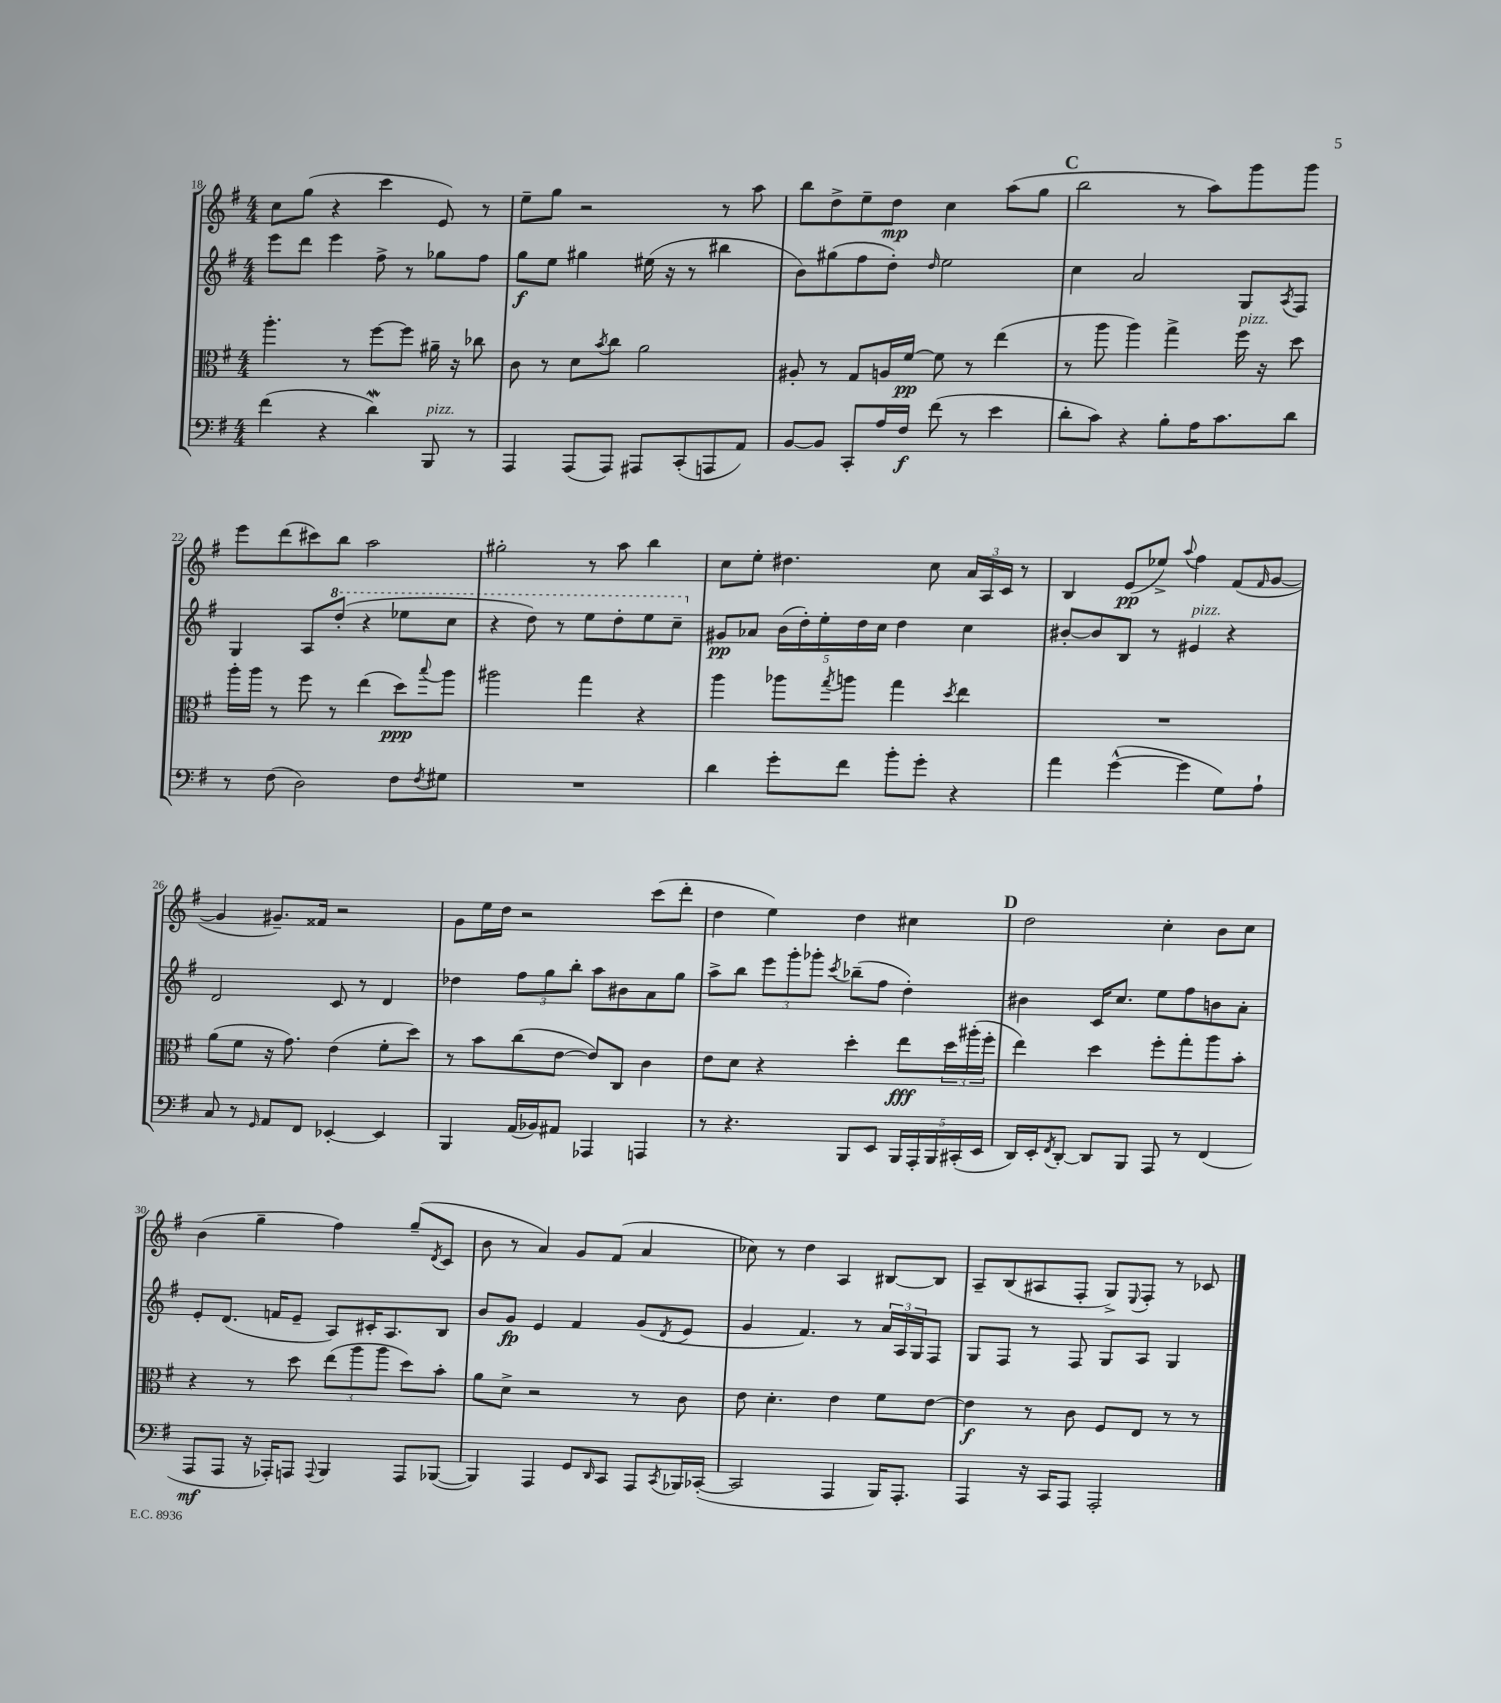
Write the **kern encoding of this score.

**kern	**dynam	**kern	**dynam	**kern	**dynam	**kern	**dynam
*part4	*part4	*part3	*part3	*part2	*part2	*part1	*part1
*staff4	*staff4	*staff3	*staff3	*staff2	*staff2	*staff1	*staff1
*clefF4	*	*clefC3	*	*clefG2	*	*clefG2	*
*k[f#]	*	*k[f#]	*	*k[f#]	*	*k[f#]	*
*M4/4	*	*M4/4	*	*M4/4	*	*M4/4	*
=18	=18	=18	=18	=18	=18	=18	=18
(4f#\	.	4.aa'\	.	8eee\L	.	8cc\L	.
.	.	.	.	8ddd\J	.	(8gg\J	.
4r	.	.	.	4eee\	.	4r	.
.	.	8r	.	.	.	.	.
4dW\)	.	[8ff#\L	.	8ff#^\	.	4ccc\	.
.	.	8ff#\J]	.	8r	.	.	.
!LO:TX:a:i:t=pizz.	!	!	!	!	!	!	!
8BBB/	.	16a#X~\	.	8gg-X\L	.	8e/)	.
.	.	16r	.	.	.	.	.
8r	.	8cc-X\	.	8ff#\J	.	8r	.
=19	=19	=19	=19	=19	=19	=19	=19
4AAA/	.	8c\	.	8gg\L	f	8ee~\L	.
.	.	8r	.	8ee\J	.	8gg\J	.
(8AAA/L	.	8d\L	.	4gg#X\	.	2r	.
.	.	8qb/	.	.	.	.	.
8AAA/J)	.	8cc\J	.	.	.	.	.
8AAA#X/L	.	2a\	.	(16ee#X\	.	.	.
.	.	.	.	16r	.	.	.
(8CC'/	.	.	.	8r	.	.	.
8AAAn/	.	.	.	4bb#X\	.	8r	.
8AA/J)	.	.	.	.	.	8aa\	.
=20	=20	=20	=20	=20	=20	=20	=20
[8BB/L	.	8A#X'/	.	8b\L)	.	8bb\L	.
8BB/J]	.	8r	.	(8gg#X\	.	8dd^\	.
8CC'/L	.	8G/L	.	8ff#\	.	8ee~\	.
16A/L	.	16An/L	.	8dd'\J)	.	8dd\J	mp
16F#/JJ	f	[16f#/JJ	pp	.	.	.	.
.	.	.	.	16qqdd/	.	.	.
(8f#\	.	8f#\]	.	2ee\	.	4cc\	.
8r	.	8r	.	.	.	.	.
4e\	.	(4ee\	.	.	.	(8aa\L	.
.	.	.	.	.	.	8gg\J	.
!!LO:REH:place=s1:t=C
=21	=21	=21	=21	=21	=21	=21	=21
8d'\L	.	8r	.	4cc\	.	2bb\	.
8c\J)	.	8aa\	.	.	.	.	.
4r	.	4aa\)	.	2a/	.	.	.
8B'\L	.	4gg^\	.	.	.	8r	.
16A\K	.	.	.	.	.	8aa\L)	.
8.c\	.	.	.	.	.	.	.
!	!	!LO:TX:a:i:t=pizz.	!	!	!	!	!
.	.	16ff#\	.	8G/L	.	8ggg\	.
.	.	16r	.	.	.	.	.
.	.	.	.	8qA/	.	.	.
8d\J	.	8dd\	.	8F#/J	.	8ggg\J	.
!!LO:LB:g=z
=22	=22	=22	=22	=22	=22	=22	=22
8r	.	16aa'\LL	.	4G/	.	8eee\L	.
.	.	16aa\JJ	.	.	.	.	.
(8F#\	.	8r	.	.	.	(8ddd\	.
2D\)	.	8ff#\	.	8A/L	.	8ccc#X\)	.
*	*	*	*	*8va	*	*	*
.	.	8r	.	(8ddd'/J	.	8bb\J	.
.	.	(4ee\	.	4r	.	2aa\	.
8F#\L	.	8dd\L)	ppp	8eee-X\L	.	.	.
8qF#/	.	8qqbb/	.	.	.	.	.
8G#X\J	.	8aa\J	.	8ccc\J	.	.	.
=23	=23	=23	=23	=23	=23	=23	=23
1r	.	2aa#X\	.	4r	.	2gg#X'\	.
.	.	.	.	8ddd\)	.	.	.
.	.	.	.	8r	.	.	.
.	.	4gg\	.	8eee\L	.	8r	.
.	.	.	.	8ddd'\	.	8aa\	.
.	.	4r	.	8eee\	.	4bb\	.
.	.	.	.	8ccc~\J	.	.	.
=24	=24	=24	=24	=24	=24	=24	=24
*	*	*	*	*X8va	*	*	*
4d\	.	4aa\	.	8g#X/L	pp	8cc\L	.
.	.	.	.	8a-X/J	.	8ee'\J	.
8g'\L	.	8aa-X\L	.	(20b\LL	.	4.dd#X\	.
.	.	.	.	20dd'\)	.	.	.
.	.	.	.	20ee'\	.	.	.
.	.	8qgg/	.	.	.	.	.
8f#\J	.	8aan\J	.	.	.	.	.
.	.	.	.	20dd\	.	.	.
.	.	.	.	20cc\JJ	.	.	.
8b'\L	.	4gg\	.	4dd\	.	.	.
8g'\J	.	.	.	.	.	8cc\	.
.	.	8qdd/	.	.	.	.	.
4r	.	4ee\	.	4cc\	.	24a/LL	.
.	.	.	.	.	.	24A/	.
.	.	.	.	.	.	24c/JJ	.
.	.	.	.	.	.	8r	.
=25	=25	=25	=25	=25	=25	=25	=25
4a\	.	1r	.	[8b#X'/L	.	4B/	.
.	.	.	.	8b#/]	.	.	.
([4g^^\	.	.	.	8B/J	.	(8e/L	pp
.	.	.	.	8r	.	8ee-X^/J)	.
.	.	.	.	.	.	8qqaa/	.
!	!	!	!	!LO:TX:a:i:t=pizz.	!	!	!
4g\]	.	.	.	4e#X/	.	4ff#\	.
8G\L)	.	.	.	4r	.	(8f#/L	.
.	.	.	.	.	.	16qqf#/	.
8A`\J	.	.	.	.	.	[8g/J	.
!!LO:LB:g=z
=26	=26	=26	=26	=26	=26	=26	=26
8C/	.	(8a\L	.	2d/	.	4g/]	.
8r	.	8f#\J	.	.	.	.	.
16qqGG/	.	.	.	.	.	.	.
8AA/L	.	16r	.	.	.	8.g#X~/L)	.
.	.	8.g\)	.	.	.	.	.
8FF#/J	.	.	.	.	.	.	.
.	.	.	.	.	.	16f##X/Jk	.
[4EE-X'/	.	(4e\	.	8c/	.	2r	.
.	.	.	.	8r	.	.	.
4EE-/]	.	8f#'\L	.	4d/	.	.	.
.	.	8dd\J)	.	.	.	.	.
=27	=27	=27	=27	=27	=27	=27	=27
4BBB/	.	8r	.	4dd-X\	.	8g\L	.
.	.	8b\L	.	.	.	16ee\L	.
.	.	.	.	.	.	16dd\JJ	.
(16AA/LL	.	(8cc\	.	12ff#\L	.	2r	.
16BB-X/J)	.	.	.	.	.	.	.
.	.	.	.	12gg\	.	.	.
8AA#X/J	.	[8e\J	.	.	.	.	.
.	.	.	.	12bb'\J	.	.	.
4AAA-X/	.	8e/L])	.	8aa\L	.	.	.
.	.	8C/J	.	8b#X\	.	.	.
4AAAn/	.	4c\	.	8a\	.	(8ccc\L	.
.	.	.	.	8gg\J	.	8ddd'\J	.
=28	=28	=28	=28	=28	=28	=28	=28
8r	.	8e\L	.	8aa^\L	.	4dd\	.
4.r	.	8d\J	.	8bb\J	.	.	.
.	.	4r	.	12eee\L	.	4ee\)	.
.	.	.	.	12ggg'\	.	.	.
.	.	.	.	12ggg-X'\J	.	.	.
.	.	.	.	8qccc/	.	.	.
8BBB/L	.	4dd'\	.	(8bb-X~\L	.	4dd\	.
8EE/J	.	.	.	8ff#\J	.	.	.
20BBB/LL	.	8ee\L	fff	4dd'\)	.	4cc#X\	.
20AAA'/	.	.	.	.	.	.	.
20BBB/	.	.	.	.	.	.	.
.	.	24dd\L	.	.	.	.	.
(20CC#X'/	.	.	.	.	.	.	.
.	.	(24aa#X'\	.	.	.	.	.
20EE/JJ	.	.	.	.	.	.	.
.	.	24ff#'\JJ	.	.	.	.	.
!!LO:REH:place=s1:t=D
=29	=29	=29	=29	=29	=29	=29	=29
16DD/LL)	.	4ee\)	.	4b#X\	.	2dd\	.
16EE'/J	.	.	.	.	.	.	.
8qFF#/	.	.	.	.	.	.	.
[8DD'/J	.	.	.	.	.	.	.
8DD/L]	.	4dd\	.	16c/KL	.	.	.
.	.	.	.	8.cc/J	.	.	.
8BBB/J	.	.	.	.	.	.	.
8AAA/	.	8ff#'\L	.	8ee\L	.	4cc'\	.
8r	.	8gg'\	.	8ff#\	.	.	.
(4FF#/	.	8aa\	.	8bn\	.	8b\L	.
.	.	8b'\J	.	8a'\J	.	8cc\J	.
!!LO:LB:g=z
=30	=30	=30	=30	=30	=30	=30	=30
8AAA/L	mf	4r	.	8e'/L	.	(4b\	.
8AAA/J	.	.	.	(8.d/J	.	.	.
16r	.	8r	.	.	.	4gg~\	.
16AAA-X'/KL)	.	.	.	16fn/KL	.	.	.
8AAAn/J	.	8dd\	.	8e~/J	.	.	.
8qqAAA/	.	.	.	.	.	.	.
4BBB/	.	(12ee\L	.	8A/L)	.	4ff#\)	.
.	.	12aa\	.	.	.	.	.
.	.	.	.	16c#X'/K	.	.	.
.	.	12aa\J	.	.	.	.	.
.	.	.	.	8.A/	.	.	.
8AAA/L	.	8dd\L)	.	.	.	(8gg~/L	.
.	.	.	.	.	.	8qd/	.
([8BBB-X/J	.	8b'\J	.	8B/J	.	8c/J	.
=31	=31	=31	=31	=31	=31	=31	=31
4BBB-/])	.	8a\L	.	8b/L	.	8b\	.
.	.	8d^\J	.	8g/J	fp	8r	.
4AAA/	.	2r	.	4e/	.	4a/)	.
8GG/L	.	.	.	4f#/	.	8g/L	.
16qqDD/	.	.	.	.	.	.	.
8CC/J	.	.	.	.	.	(8f#/J	.
8AAA/L	.	8r	.	(8g/L	.	4a/	.
8qCC/	.	.	.	8qd/	.	.	.
16BBB-X/L	.	8c\	.	8e/J	.	.	.
([16CC-X'/JJ	.	.	.	.	.	.	.
=32	=32	=32	=32	=32	=32	=32	=32
2CC-/]	.	8e\	.	4g/	.	8cc-X\)	.
.	.	4.d'\	.	.	.	8r	.
.	.	.	.	4.f#/)	.	4dd\	.
4AAA/	.	4e\	.	.	.	4A/	.
.	.	.	.	8r	.	.	.
16BBB/KL)	.	8f#\L	.	24a/LL	.	[8B#X/L	.
.	.	.	.	24A/	.	.	.
8.AAA'/J	.	.	.	.	.	.	.
.	.	.	.	24G/J	.	.	.
.	.	[8e\J	.	8F#/J	.	8B#/J]	.
=33	=33	=33	=33	=33	=33	=33	=33
4AAA/	.	4e\]	f	8G/L	.	8A~/L	.
.	.	.	.	8F#/J	.	(8B/	.
16r	.	8r	.	8r	.	8A#X/	.
16CC/KL	.	.	.	.	.	.	.
8AAA/J	.	8c\	.	8F#/	.	8F#'/J	.
2AAA'/	.	8F#/L	.	8G/L	.	8G^/L)	.
.	.	.	.	.	.	8qqE/	.
.	.	8E/J	.	8A/J	.	8F#'/J	.
.	.	8r	.	4G/	.	8r	.
.	.	8r	.	.	.	8c-X/	.
==	==	==	==	==	==	==	==
*-	*-	*-	*-	*-	*-	*-	*-
